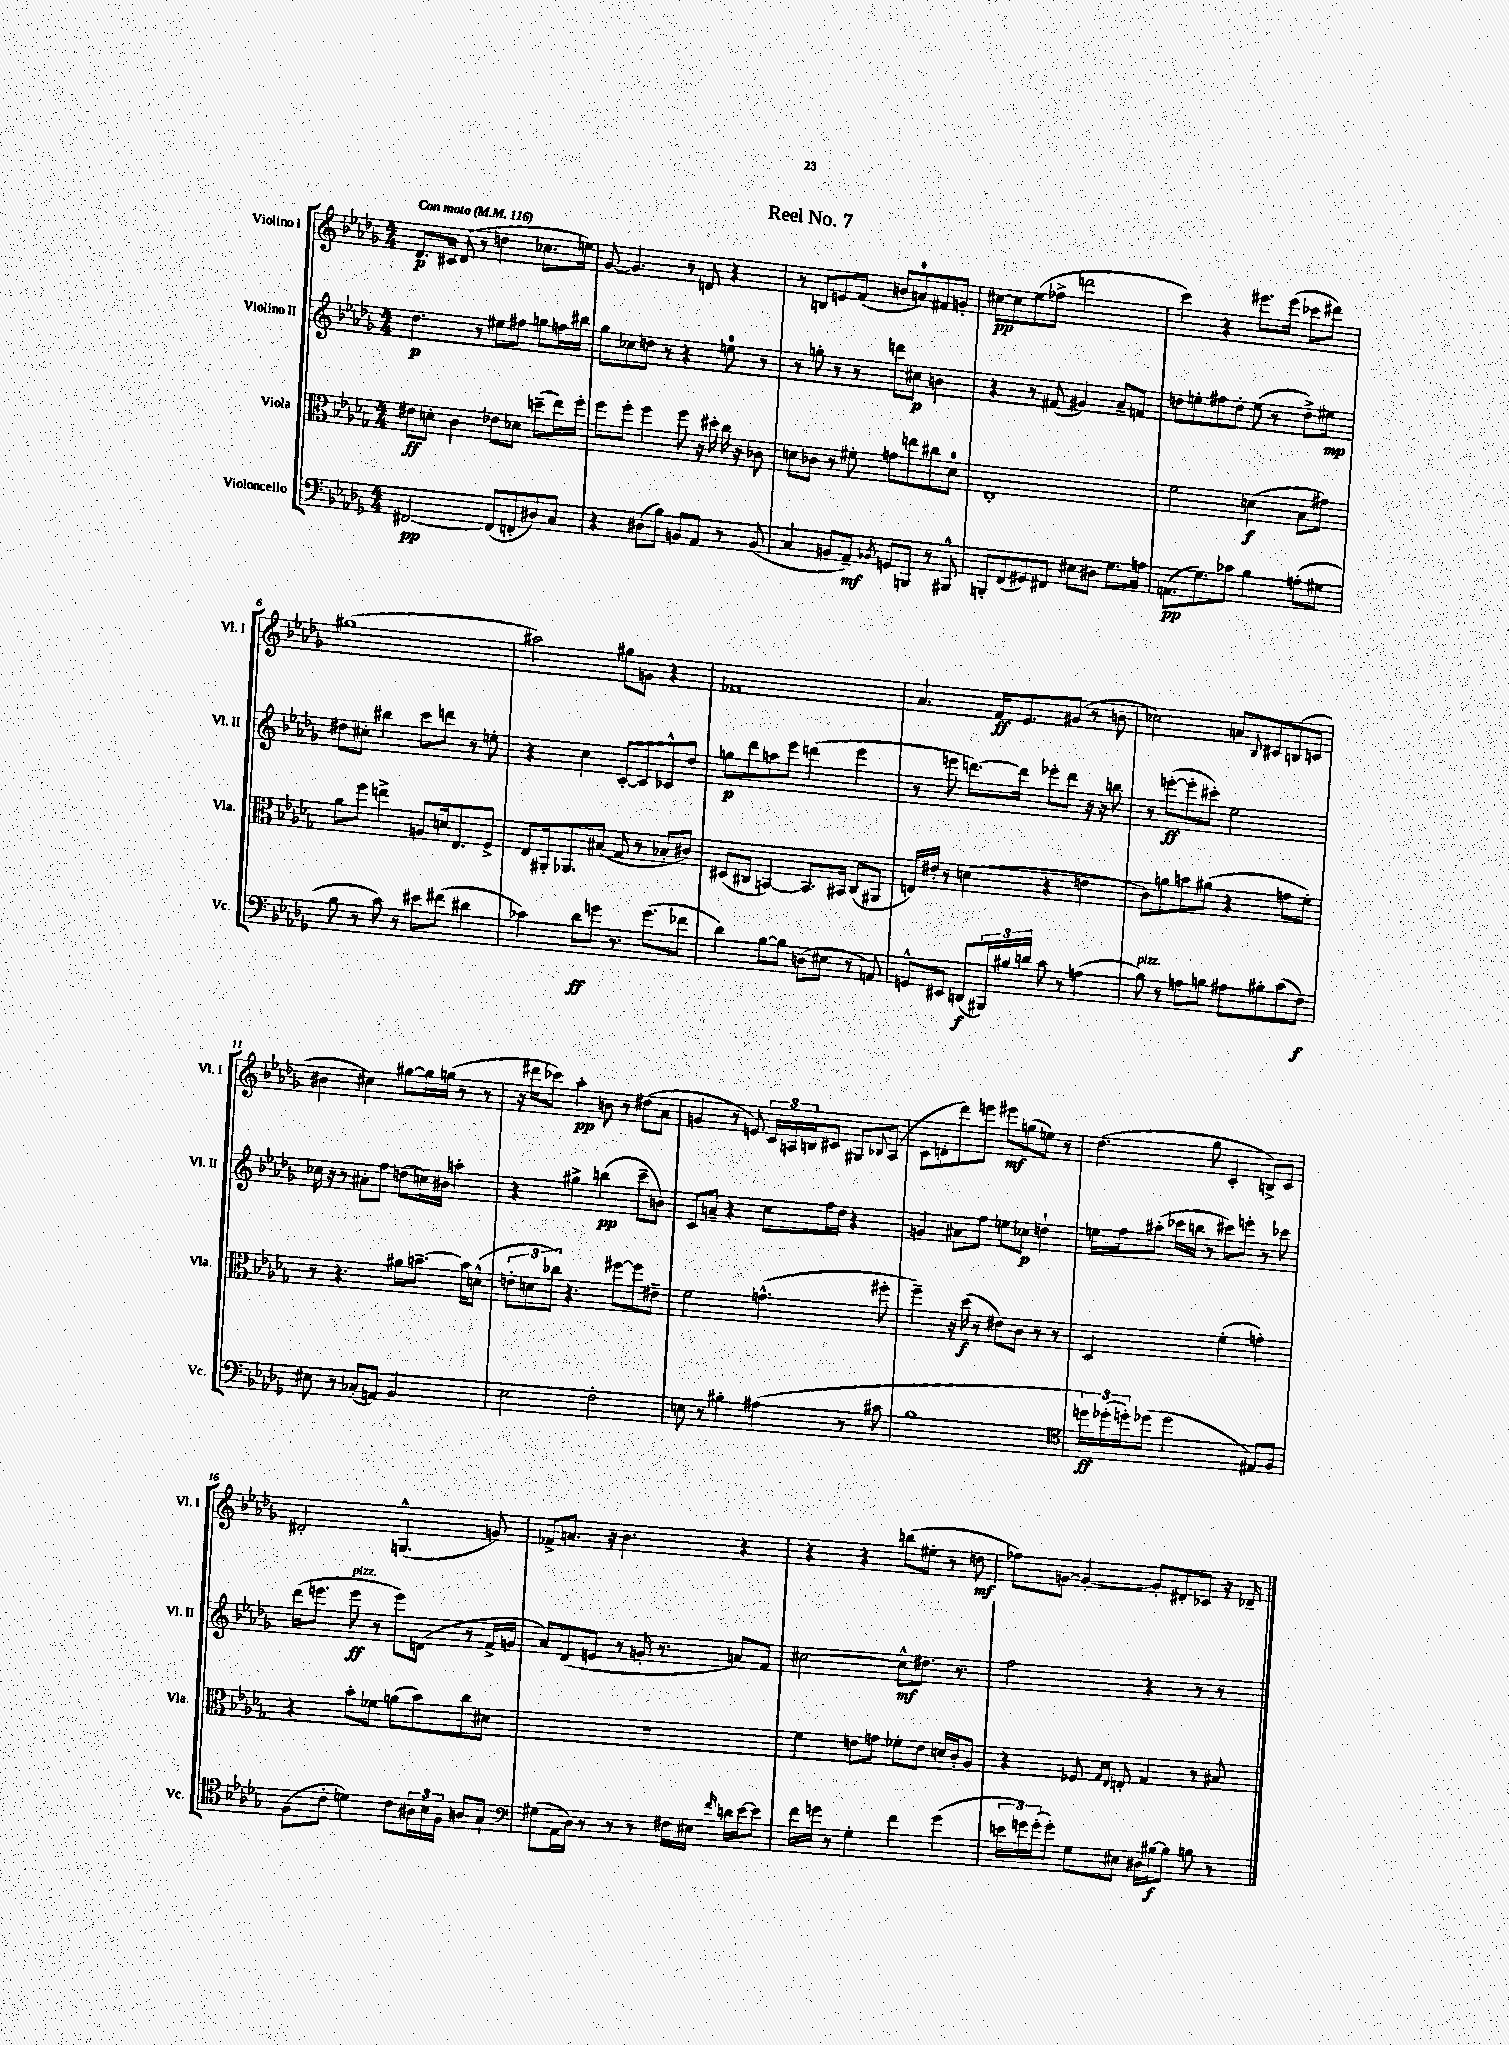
\header { title = "Reel No. 7" }
<<
\new StaffGroup <<
\new Staff = "s0" \with { instrumentName = "Violino I" shortInstrumentName = "Vl. I" } {
    \clef treble \key des \major \numericTimeSignature \time 4/4 \tempo "Con moto" 4 = 116
    des'8.\p cis'16 des'8( r8 d''4 ces''8. e''16) |
    ges'8~ ges'4. r8 d'8 r4 |
    r8 b8 e'8 f'8( b'8 a'8-0) fis'8 g'8-. |
    cis''8~\pp cis''8 ees''8( fes''8-> d'''2 |
    c'''4) r4 eis'''8. eis'''16( ces'''8 dis'''8) |
    gis''1( |
    ais''2) gis''8 g'8 r4 |
    fes'1 |
    aes'4. f'16\ff ees'8. gis'8( r8 b'8 |
    ces''2) a'8 \appoggiatura { bes8 } cis'8 b8( c'8 |
    bis'4 cis''4) gis''8~ gis''16 g''16( r8 r8 |
    r16 dis'''16 ces'''8) aes''4-.\pp b'8 r8 dis''8( aes'8 |
    g'4 r8 e'8) \tuplet 3/2 { c'16 a16 b16 } cis'8 gis8 \appoggiatura { bes8 } a8( |
    c'8 d'8-. des'''8) e'''8 eis'''8\mf g''8( e''8) r8 |
    des''4.( ges''8 c'4-. b8->) c'8 |
    dis'2-. g4.-^( g'8) |
    fes'8-> a'8. r16 bes'4. r4 |
    r4 r4 b''8( eis''8-. r8 d''8\mf |
    fes''8) g'8~ g'4~-. g'8-. dis'8-. ces'8 r16 des'16-- \bar "|." |
}
\new Staff = "s1" \with { instrumentName = "Violino II" shortInstrumentName = "Vl. II" } {
    \clef treble \key des \major \numericTimeSignature \time 4/4
    des''4.\p r8 eis''8 fis''8 g''8 f''16 bis''16 |
    ges''8 ces''8 d''8 r8 r4 e''8-0 r8 |
    r8 g''8-. r8 r8 d'''8 cis''8\p b'4 |
    r4 r8 fis'8( gis'4) aes'8-- f'8 |
    d''8 e''8-. fis''8 d''8-. e''8( r8 d''8->) eis''8\mp |
    dis''8 cis''8-. bis''4 c'''8 d'''8 r8 e''8-. |
    r4 c''4 c'8~-. c'8 ces'8-^ des''8 |
    g''8\p des'''8 a''8 ees'''8 d'''4( ees'''4 |
    r8 e'''8 d'''8.~) d'''16 ees'''8-. d'''8 r16 r16 b''8 |
    r8 e'''8~-.\ff( e'''8-. cis'''8-.) ees''2 |
    ces''16 r16 r8 ais'8-. f''8 d''8( c''16) bis'16 a''4-. |
    r4 gis''4-> b''4\pp( c'''8-- b'8) |
    c'8 a'8-- r4 c''8 f''16 des''16 r4 |
    g'4 ais'8 f''8 e''8 ces''8\p d''4-! |
    e''16 f''16 ais''8-.( ces'''16 b''16 r8 cis'''8) e'''8-. r8 ces'''8 |
    des'''16( e'''8. e'''8\ff^\markup { \italic "pizz." } r8 e'''8) d'8( r8 f'16-> g'16 |
    aes'8) des'8( e'8 r8 g'16-. r8. a'8) f'8 |
    cis''2~ cis''8-^\mf dis''8. r8. |
    f''2 r4 r8 r8 \bar "|." |
}
\new Staff = "s2" \with { instrumentName = "Viola" shortInstrumentName = "Vla." } {
    \clef alto \key des \major \numericTimeSignature \time 4/4
    eis'8\ff d'8-. c'4 ees'8 des'8 d''8--( ees''16) f''16-. |
    f''8 f''8-. f''4 f''8 r16 dis''16-. c''16 r16 ces'8 |
    d'8 ces'8 r8 fis'8-. g'8 e''8 cis''8 d'8-0 |
    ees1-. |
    f'2 d'4\f( bes8 gis'8) |
    aes'8 f''8 e''4-> a8 d'16 ees8. f8-> |
    ees8 ais,16-. aes,8. bis8( ges8 r8 bes8-. cis'8) |
    dis8( cis8 b,4~) b,8. bis,16 cis8( ais,8 |
    e16) eis'16-. r8 d'4( r4 e'4 |
    c'8) a'8 b'8 ais'8( r4 g'8 f'8-.) |
    r8 r4. ais'8 b'8.~-- b'16 d'8-^( |
    \tuplet 3/2 { e'8-. d'8 ces''8) } r4. fis''8~ fis''8 eis'8-- |
    f'2 g'4.-^( fis''8-. |
    f''4--) r16 des''16\f( r8 eis'8) c'8 r8 r8 |
    des2 f'4-.( g'4-.) |
    r4 bes'8-. fes'8 a'8( bes'8) c''8 dis'8 |
    R1 |
    f'4 e'8 g'8 fes'8-. e'8 d'16 c'16-. aes8 |
    r4 fes8 \grace { ges16 ees16 } e8-. ges4 r8 bis8 \bar "|." |
}
\new Staff = "s3" \with { instrumentName = "Violoncello" shortInstrumentName = "Vc." } {
    \clef bass \key des \major \numericTimeSignature \time 4/4
    fis,2~\pp fis,8( f,8-. dis8) c8 |
    r4 dis8( bes8) b,8 aes,8 r8 b,8( |
    c4 b,8 aes,8--\mf) \acciaccatura { bes,8 } g,8 b,,8 r8 bis,,8-^ |
    b,,8-. f,8( gis,8) fis,8 eis8 dis8 ges8. a16 |
    a,8.\pp( ges8.) ces'8 bes4 a8-.( gis8 |
    bes8 r8 c'8) r8 eis'8 fis'8( dis'4 |
    ces'4) des'8\ff g'8 r8. g'8.( fes'8 |
    des'4) bes8~ bes8 d8( eis8 r8 a,8) |
    g,8-^ eis,8 d,8\f( \tuplet 3/2 { bis,,16) bis16 d'16 } c'8 r8 a4( |
    bes8^\markup { \italic "pizz." }) r8 a8 b8 ais8 bis8-. c'8( f8\f) |
    eis8 r8 ces8-.( a,8) bes,2 |
    ees2 f2-. |
    e8 r8 bis4-. ais4( r8 cis'8 |
    bes1 |
    \clef tenor \tuplet 3/2 { d''16\ff) des''16-.( d''16-.) } des''8( des''2 eis8) f8 |
    f8( c'8-. d'4) c'8 \tuplet 3/2 { ais16 bes16 f16 } a8 ges8-! |
    \clef bass gis8( aes,16 des16) r8 r8 r8 fis16 eis16 \grace { f'16 } d'16 ees'16~ ees'8 |
    f'16 g'16 r8 ges4-. f'4 g'4( |
    \tuplet 3/2 { e'16 g'16) g'16-.( } g'8-.) ges8 eis8 dis16 bis16~\f bis8 b8 r8 \bar "|." |
}
>>
>>
